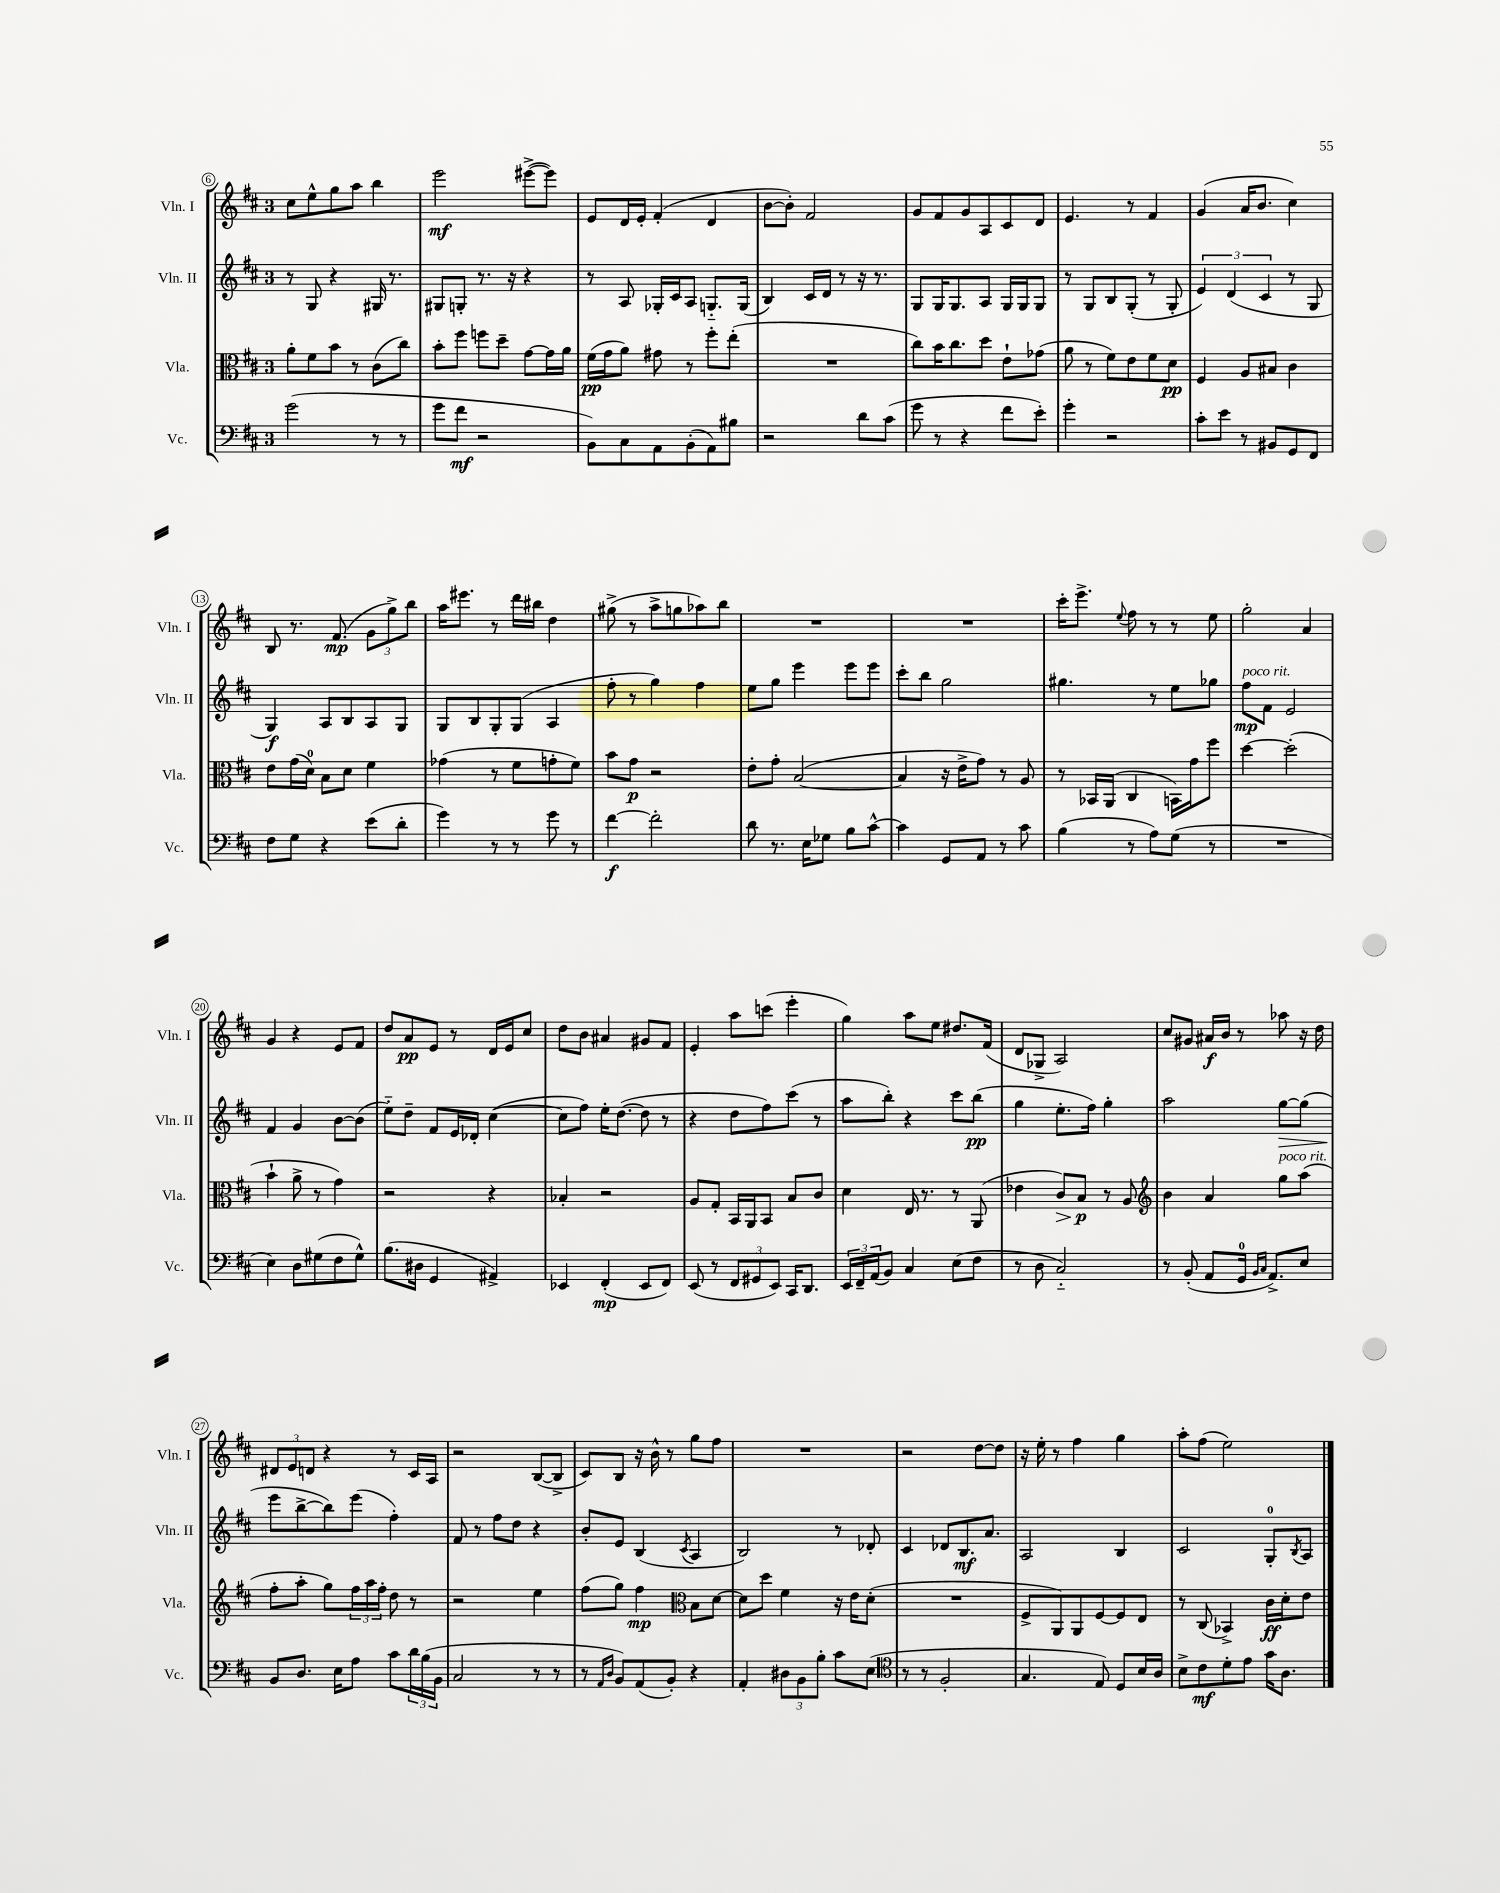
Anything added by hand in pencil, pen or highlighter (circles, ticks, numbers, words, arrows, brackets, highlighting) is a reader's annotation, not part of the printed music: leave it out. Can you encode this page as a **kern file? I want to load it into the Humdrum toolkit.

**kern	**kern	**kern	**kern
*staff4	*staff3	*staff2	*staff1
*clefF4	*clefC3	*clefG2	*clefG2
*k[f#c#]	*k[f#c#]	*k[f#c#]	*k[f#c#]
*M3/4	*M3/4	*M3/4	*M3/4
(2g	8a'	8r	8cc#
.	8f#	8G	8ee^^
.	8b	4r	8gg
.	8r	.	8aa
8r	(8c#	16G#	4bb
.	.	8.r	.
8r	8cc#)	.	.
=	=	=	=
8g	8b'	8G#	2eee
8f#	8ff#	8G'	.
2r	8ff	8.r	.
.	8dd~	.	.
.	.	16r	.
.	[8g	4r	([8eee#^
.	16g]	.	8eee#])
.	16a	.	.
=	=	=	=
8BB)	(16f#	8r	8e
.	16g	.	.
8C#	8a)	8A	16d
.	.	.	16e'
8AA	8g#	16G-'	(4f#'
.	.	16c#	.
(8BB'	8r	8A	.
8AA)	8ff#'	8.G'~	4d
8B#	(8ee'	.	.
.	.	(16G	.
=	=	=	=
2r	2.r	4B)	[8b
.	.	.	8b'])
.	.	16c#	2f#
.	.	16d	.
.	.	8r	.
8d	.	16r	.
.	.	8.r	.
(8c#	.	.	.
=	=	=	=
8g	8cc#)	8G	8g
8r	16b	16G	8f#
.	8.cc#	8.G	.
4r	.	.	8g
.	8dd	8A	8A
8f#	8e`	16G	8c#
.	.	16G	.
8e')	(8g-	8G	8d
=	=	=	=
4g'	8a	8r	4.e
.	8r	8G	.
2r	8f#)	8B	.
.	8e	(8G'	8r
.	8f#	8r	4f#
.	8d	8G'	.
=	=	=	=
8c#'	4F#	6e)	(4g
8e	.	.	.
.	.	(6d	.
8r	8A	.	16a
.	.	.	8.b
.	.	6c#	.
8BB#	8B#	.	.
8GG	4c#	8r	4cc#)
8FF#	.	8G	.
=	=	=	=
8F#	8e	4G)	8B
8G	(16g	.	8.r
.	16d)	.	.
4r	8B	8A	.
.	.	.	(8.f#
.	8d	8B	.
(8e	4f#	8A	12g
.	.	.	12gg^)
8d'	.	8G	.
.	.	.	12bb
=	=	=	=
4g)	(4g-	8G	16aa
.	.	.	8.eee#
.	.	8B	.
8r	8r	8G'	8r
8r	8f#	(8G	16ddd
.	.	.	16bb#
8g	8g'	4A	4dd
8r	8f#)	.	.
=	=	=	=
[4f#	8b	8ff#'	(8gg#^
.	8g	8r	8r
2f#']	2r	4gg)	8aa^
.	.	.	8gg
.	.	4ff#	8aa-)
.	.	.	8bb
=	=	=	=
8d	8e'	8ee	2.r
8.r	8g'	8gg	.
.	([2B	4eee	.
16E	.	.	.
8G-	.	.	.
8B	.	8eee	.
[8c#^^	.	8eee	.
=	=	=	=
4c#]	4B]	8ccc#'	2.r
.	.	8bb	.
8GG	16r	2gg	.
.	16e^	.	.
8AA	8g)	.	.
8r	8r	.	.
8c#	8A	.	.
=	=	=	=
(4B	8r	4.gg#	16ccc#'
.	.	.	8.eee^
.	16BB-	.	.
.	(16AA	.	.
.	.	.	8qqee
8r	4C#	.	8ff#
8A)	.	8r	8r
(8G	16BB)	8ee	8r
.	16g	.	.
8r	8ff#	8gg-	8ee
=	=	=	=
2.r	[4dd	8ff#	2gg'
.	.	8f#	.
.	(2dd']	2e	.
.	.	.	4a
=	=	=	=
4E)	4b`	4f#	4g
8D	8a^	4g	4r
(8G#	8r	.	.
8F#	4g)	[8b	8e
8G#^^)	.	(8b]	8f#
=	=	=	=
(8.B	2r	8ee'~)	8dd
.	.	8dd~	8a
16D#	.	.	.
4GG	.	8f#	8e
.	.	16e	8r
.	.	16d-'	.
4AA#^)	4r	([4cc#	16d
.	.	.	16e
.	.	.	8cc#
=	=	=	=
4EE-	4B-'	8cc#]	8dd
.	.	8ff#)	8b
(4FF#'	2r	16ee'	4a#
.	.	([8.dd	.
8EE-	.	8dd]	8g#
8FF#)	.	8r	8f#
=	=	=	=
(8EE	8A	4r	4e'
8r	8G'	.	.
12FF#	16BB	8dd	8aa
.	16AA	.	.
12GG#	.	.	.
.	8BB	8ff#)	(8ccc
12EE)	.	.	.
16CC#	8B	(8ccc#	4eee'
8.DD	.	.	.
.	8c#	8r	.
=	=	=	=
24EE	4d	8aa	4gg)
24FF#~	.	.	.
(24AA	.	.	.
8BB)	.	8bb')	.
4C#	16E	4r	8aa
.	8.r	.	.
.	.	.	8ee
(8E	8r	8ccc#	8.dd#
8F#	(8AA	(8bb	.
.	.	.	(16f#
=	=	=	=
8r	4e-	4gg	8d
8D	.	.	8G-^
2C#'~)	8c#)	8.ee'	2A)
.	8B	.	.
.	.	16ff#)	.
.	8r	4gg'	.
.	8A	.	.
=	=	=	=
*	*clefG2	*	*
8r	4b	2aa	8cc#
(8BB'	.	.	8g#
8AA	4a	.	16a#
.	.	.	16b
16GG	.	.	8r
16qqBB	.	.	.
16qqC#	.	.	.
8.AA^)	.	.	.
.	8gg	[8gg	8aa-
8E	(8aa	(8gg]	16r
.	.	.	16dd
=	=	=	=
8BB	8ff#'	8eee	12d#
.	.	.	12e
8.D	8aa'	[8bb^	.
.	.	.	12d
.	8gg)	8bb])	4r
16E	.	.	.
8A	24ff#	(8eee	.
.	24aa	.	.
.	24ff#'	.	.
8c#	8dd	4ff#')	8r
24d	8r	.	16c#
(24B	.	.	.
.	.	.	16A
24BB	.	.	.
=	=	=	=
2C#	2r	8f#	2r
.	.	8r	.
.	.	8ff#	.
.	.	8dd	.
8r	4ee	4r	([8B
8r	.	.	8B^]
=	=	=	=
8r	(8ff#	8b'	8c#)
16qqAA	.	.	.
16qqD	.	.	.
8BB)	8gg)	8e	8B
(8AA	4ff#	(4B	16r
.	.	.	16b^^
8BB')	.	.	8r
*	*clefC3	*	*
.	.	8qc#	.
4r	8B	4A	8gg
.	[8d	.	8ff#
=	=	=	=
4AA'	8d]	2B)	2.r
.	8dd	.	.
12D#	4f#	.	.
12BB	.	.	.
12B'	.	.	.
8c#	16r	8r	.
.	16e	.	.
(8E	(8d'	8d-'	.
=	=	=	=
*clefC4	*	*	*
8r	2.r	4c#	2r
8r	.	.	.
2F#'	.	8d-	.
.	.	8.B	.
.	.	.	[8dd
.	.	8.a	.
.	.	.	8dd]
=	=	=	=
4.G	8F#^	2A	16r
.	.	.	16ee'
.	8AA)	.	8r
.	8AA	.	4ff#
8E)	[8F#	.	.
8D	8F#]	4B	4gg
16B	8E	.	.
16A	.	.	.
=	=	=	=
8B^	8r	2c#	8aa'
8c#	(8C#	.	(8ff#
8d'	4BB-^)	.	2ee)
8e	.	.	.
16g	16c#	8G'	.
8.A	16d'	.	.
.	.	8qB	.
.	8e	8A	.
==	==	==	==
*-	*-	*-	*-
